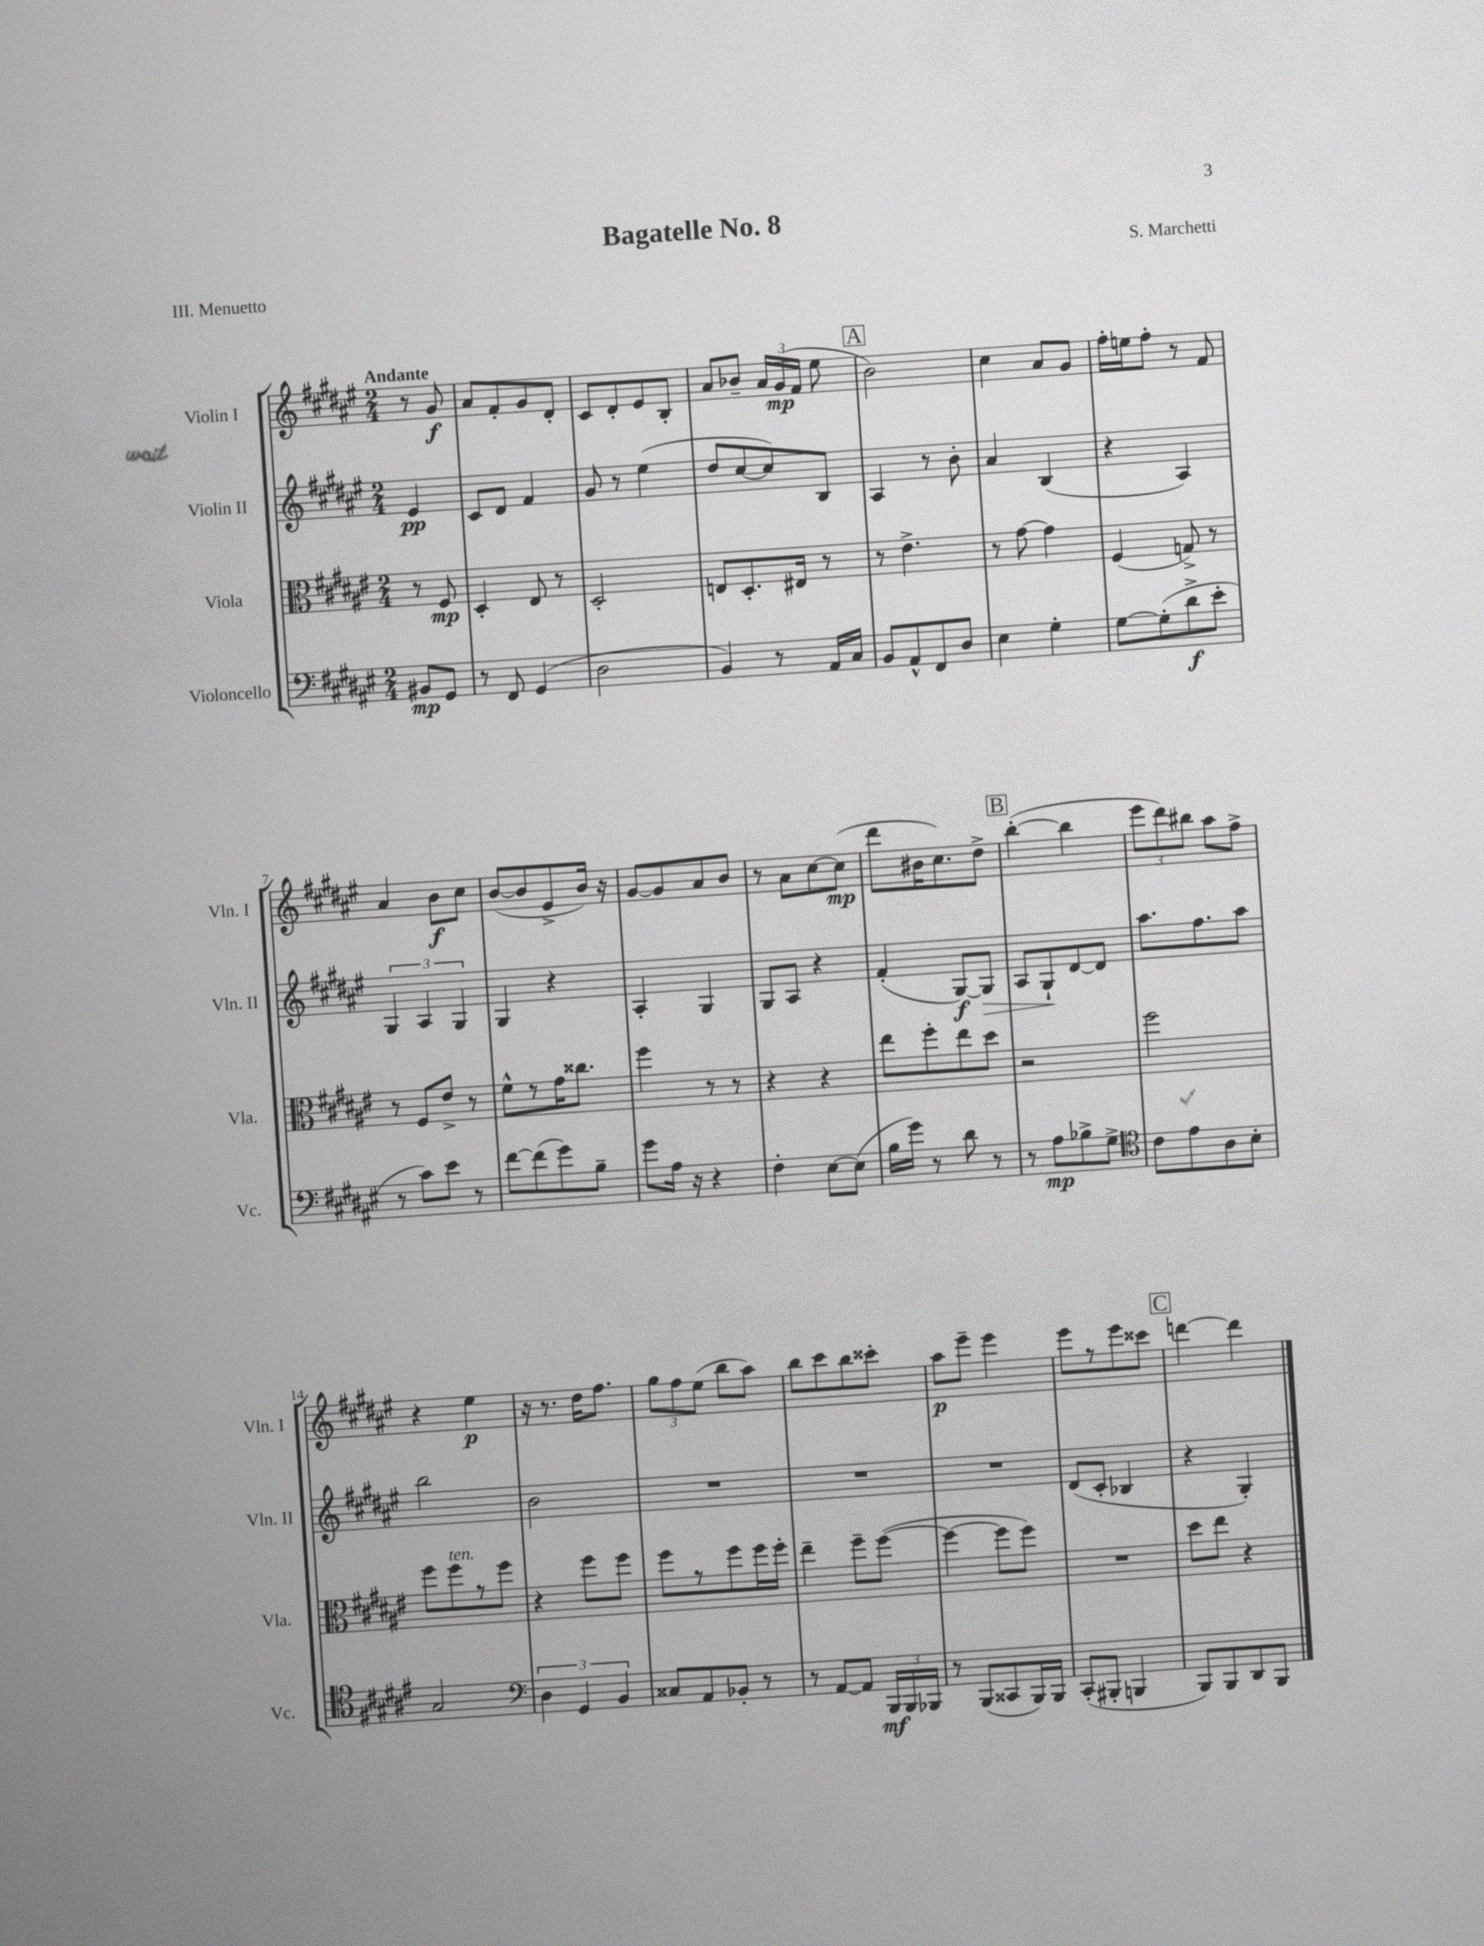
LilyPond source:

\header { title = "Bagatelle No. 8" composer = "S. Marchetti" piece = "III. Menuetto" }
<<
\new StaffGroup <<
\new Staff = "s0" \with { instrumentName = "Violin I" shortInstrumentName = "Vln. I" } {
    \clef treble \key fis \major \numericTimeSignature \time 2/4 \partial 4 \tempo "Andante"
    \autoBeamOff r8 gis'8\f |
    ais'8[ fis'8-. gis'8 dis'8]-. |
    cis'8[ dis'8-. eis'8 b8]-. |
    ais'8[ bes'8]-- \tuplet 3/2 { ais'16[ gis'16\mp( fis'16] } eis''8 |
    \mark \markup { \box "A" } b'2) |
    cis''4 ais'8[ gis'8] |
    fis''16[-. e''16 fis''8]-. r8 fis'8 |
    ais'4 b'8[\f cis''8] |
    b'8[~( b'8 eis'8-> b'16]) r16 |
    gis'8[~ gis'8 ais'8 b'8] |
    r8 ais'8[ cis''8~ cis''8]\mp( |
    dis'''8[ bis'16 cis''8.) dis''8]-> |
    \mark \markup { \box "B" } b''4~-.( b''4 |
    \tuplet 3/2 { eis'''8[ dis'''8) bis''8] } ais''8[ fis''8]-> |
    r4 eis''4\p |
    r16 r8. dis''16[ fis''8.] |
    \tuplet 3/2 { gis''8[ fis''8 eis''8]( } b''8[ ais''8]) |
    b''8[ cis'''8 b''8 cisis'''8]-. |
    ais''8[\p eis'''8]-- eis'''4 |
    eis'''8[ r8 eis'''8 cisis'''8] |
    \mark \markup { \box "C" } d'''4~ d'''4 \bar "|." |
}
\new Staff = "s1" \with { instrumentName = "Violin II" shortInstrumentName = "Vln. II" } {
    \clef treble \key fis \major \numericTimeSignature \time 2/4 \partial 4
    \autoBeamOff eis'4\pp |
    cis'8[ dis'8] fis'4 |
    gis'8 r8 eis''4( |
    dis''8[ cis''8~ cis''8) b8] |
    \mark \markup { \box "A" } ais4 r8 b'8-. |
    ais'4 b4( |
    r4 ais4) |
    \tuplet 3/2 { gis4 ais4 gis4 } |
    gis4 r4 |
    ais4-. gis4 |
    gis8[ ais8] r4 |
    fis'4-.( gis8[~\f) gis8]\> |
    \mark \markup { \box "B" } ais8[ gis8-!\! dis'8~ dis'8] |
    ais''8.[ fis''8. ais''8] |
    b''2 |
    b'2 |
    R2 |
    R2 |
    R2 |
    dis'8[( cis'8]-. bes4 |
    \mark \markup { \box "C" } r4 gis4-.) \bar "|." |
}
\new Staff = "s2" \with { instrumentName = "Viola" shortInstrumentName = "Vla." } {
    \clef alto \key fis \major \numericTimeSignature \time 2/4 \partial 4
    \autoBeamOff r8 fis8\mp |
    dis4-. eis8 r8 |
    dis2-. |
    e8[ dis8.-. eis16] r8 |
    \mark \markup { \box "A" } r8 eis'4.-> |
    r8 gis'8~ gis'4 |
    fis4( g8->) r8 |
    r8 fis8[ eis'8]-> r8 |
    fis'8[-^ r8 gis'16 cisis''8.] |
    fis''4 r8 r8 |
    r4 r4 |
    eis''8[ fis''8-. eis''8 dis''8] |
    \mark \markup { \box "B" } r2 |
    fis''2 |
    fis''8[ fis''8^\markup { \italic "ten." } r8 fis''8] |
    r4 fis''8[ fis''8] |
    fis''8[ r8 fis''8 fis''16 fis''16]-. |
    eis''4-- fis''8[-- fis''8]~( |
    fis''4~ fis''8[ fis''8]) |
    R2 |
    \mark \markup { \box "C" } dis''8[ eis''8] r4 \bar "|." |
}
\new Staff = "s3" \with { instrumentName = "Violoncello" shortInstrumentName = "Vc." } {
    \clef bass \key fis \major \numericTimeSignature \time 2/4 \partial 4
    \autoBeamOff bis,8[\mp gis,8] |
    r8 fis,8 gis,4( |
    dis2 |
    b,4) r8 ais,16[ cis16] |
    \mark \markup { \box "A" } b,8[ ais,8-^ fis,8 dis8] |
    eis4 gis4-. |
    gis8[~ gis8-.( dis'8->\f eis'8]-. |
    r8 cis'8[) eis'8] r8 |
    fis'8[~ fis'8( gis'8) b8]-- |
    gis'8[ ais16] r16 r4 |
    fis4-. eis8[~ eis8]( |
    b16[ gis'16]) r8 dis'8 r8 |
    \mark \markup { \box "B" } r8 ais8[\mp bes8-> gis8]-> |
    \clef tenor cis'8[ eis'8 ais8 b8]-. |
    gis2 |
    \clef bass \tuplet 3/2 { dis4 gis,4 b,4 } |
    cisis8[ ais,8 bes,8]-. r8 |
    r8 ais,8[~ ais,8] \tuplet 3/2 { b,,16[\mf b,,16 bes,,16] } |
    r8 b,,8[( cisis,8 b,,16) b,,16] |
    cis,8[-.( bis,,8]-. b,,4 |
    \mark \markup { \box "C" } b,,8[) b,,8 dis,8 b,,8] \bar "|." |
}
>>
>>
